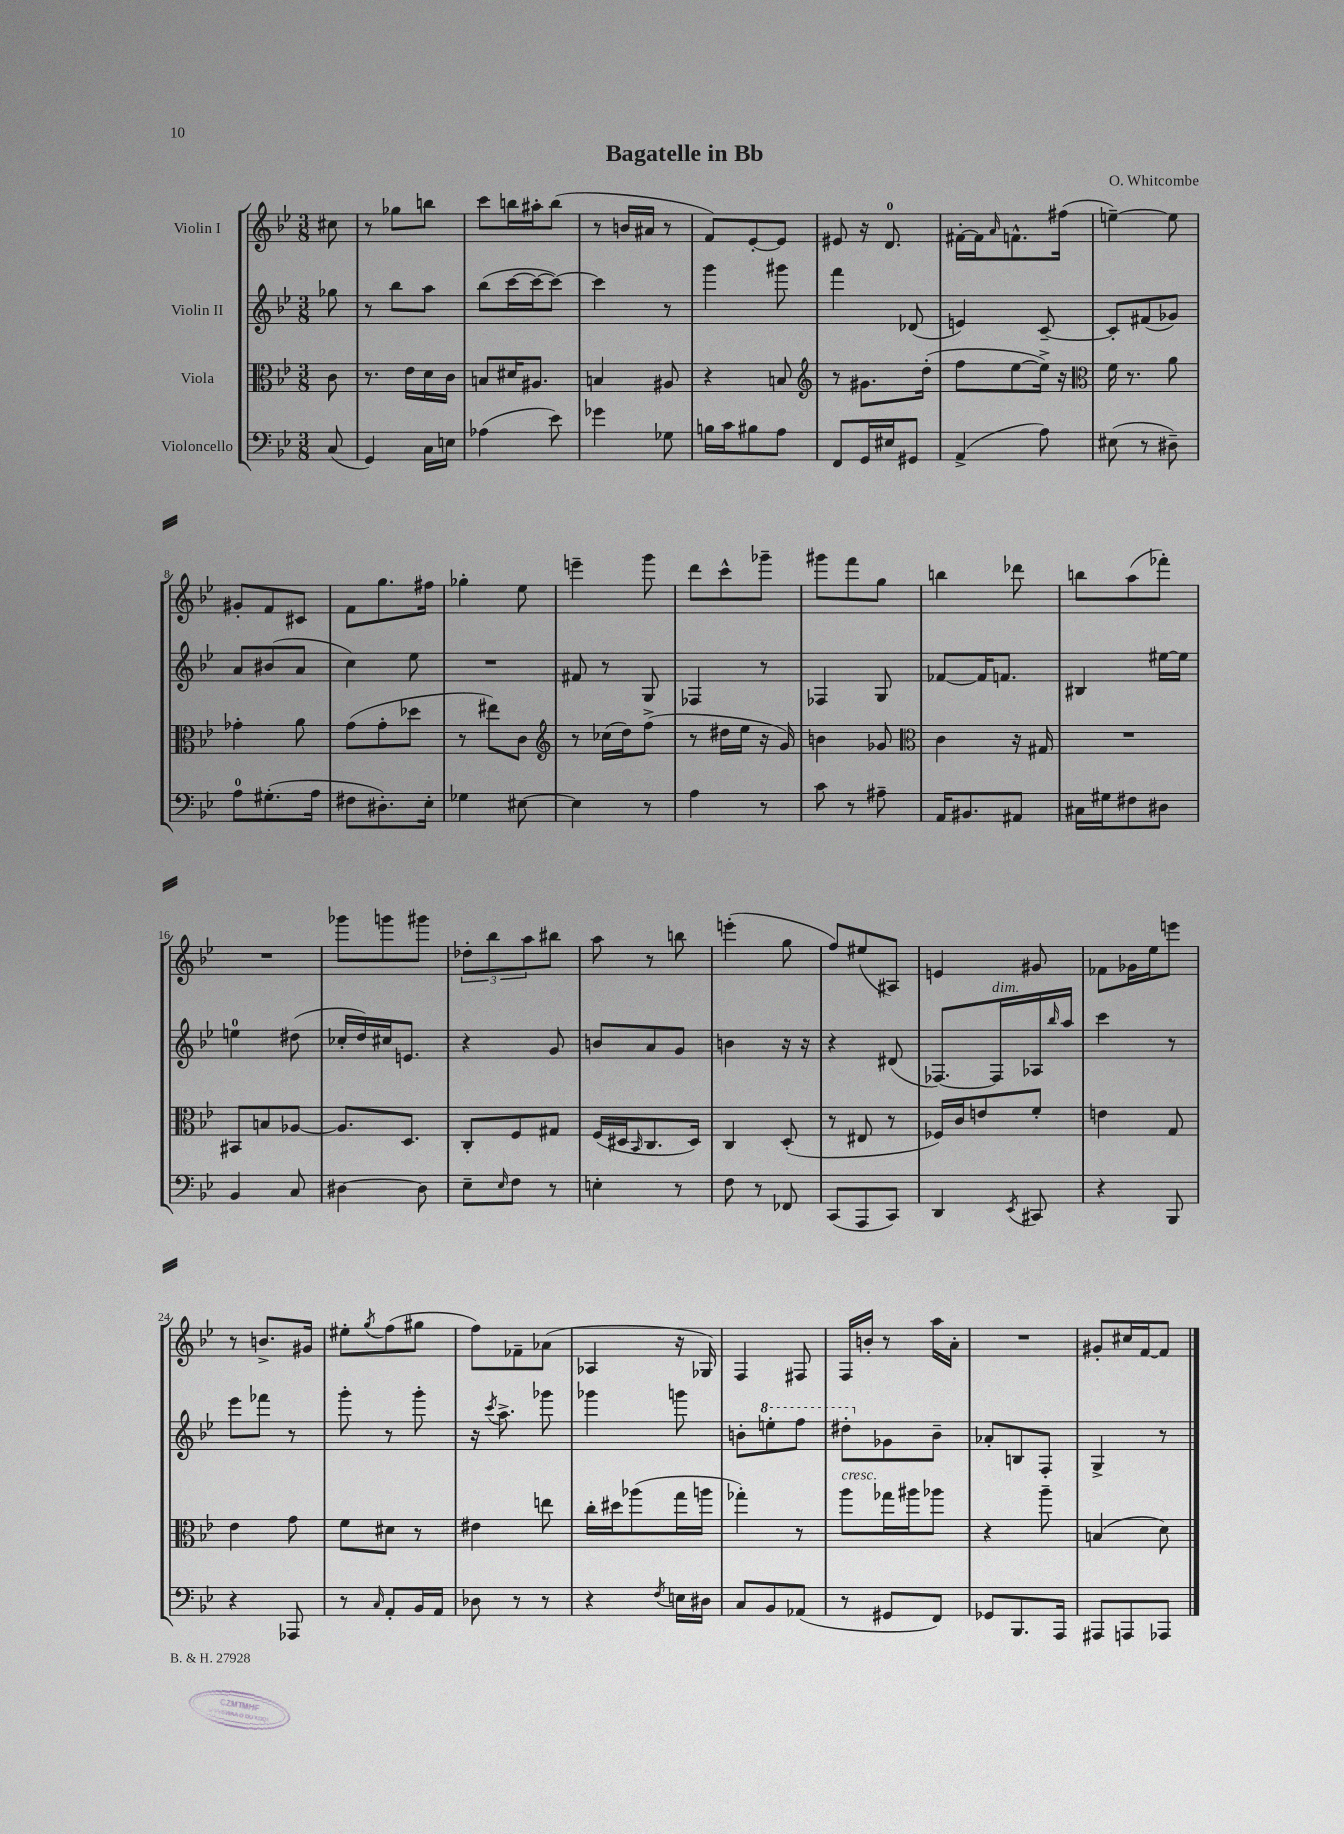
\header { title = "Bagatelle in Bb" composer = "O. Whitcombe" }
<<
\new StaffGroup <<
\new Staff = "s0" \with { instrumentName = "Violin I" } {
    \clef treble \key bes \major \numericTimeSignature \time 3/8 \partial 8
    cis''8 |
    r8 ges''8 b''8 |
    c'''8 b''16 ais''16-. b''8( |
    r8 b'16 ais'16 r8 |
    f'8) ees'8~-. ees'8 |
    eis'8 r16 d'8.-0 |
    fis'16~-. fis'16 \grace { a'16 } f'8.-^ fis''16( |
    e''4~--) e''8 |
    gis'8-. f'8 cis'8 |
    f'8 g''8. fis''16 |
    ges''4-. ees''8 |
    e'''4-- g'''8 |
    d'''8 c'''8-^ ges'''8-- |
    gis'''8 f'''8 g''8 |
    b''4 des'''8 |
    b''8 a''8( fes'''8-.) |
    R4. |
    ges'''8 g'''8 gis'''8 |
    \tuplet 3/2 { des''8-. bes''8 a''8 } bis''8 |
    a''8 r8 b''8 |
    e'''4-.( g''8 |
    f''8) eis''8( ais8) |
    e'4 gis'8 |
    fes'8 ges'16 ees''16 e'''8 |
    r8 b'8.-> gis'16 |
    eis''8-. \acciaccatura { g''8 } f''8( gis''8 |
    f''8) fes'8-- aes'8( |
    aes4 r16 ges16) |
    f4 fis8 |
    f16 b'16-. r8 a''16 a'16-. |
    R4. |
    gis'8-. cis''16 f'16~ f'8 \bar "|." |
}
\new Staff = "s1" \with { instrumentName = "Violin II" } {
    \clef treble \key bes \major \numericTimeSignature \time 3/8 \partial 8
    ges''8 |
    r8 bes''8 a''8 |
    bes''8( c'''16~ c'''16~ c'''8~) |
    c'''4 r8 |
    g'''4 gis'''8 |
    f'''4 des'8( |
    e'4) c'8~-- |
    c'8-. fis'8( ges'8) |
    a'8 bis'8( a'8 |
    c''4) ees''8 |
    R4. |
    fis'8 r8 g8 |
    fes4 r8 |
    fes4 g8 |
    fes'8~ fes'16 f'8. |
    bis4 eis''16~ eis''16 |
    e''4-0 dis''8( |
    ces''16-. d''16) cis''16 e'8. |
    r4 g'8 |
    b'8 a'8 g'8 |
    b'4 r16 r16 |
    r4 dis'8( |
    fes8.~) fes16^\markup { \italic "dim." } aes16 \grace { bes''16 } a''16 |
    c'''4 r8 |
    ees'''8 fes'''8 r8 |
    g'''8-. r8 g'''8-. |
    r16 \acciaccatura { c'''8 } a''8.-> ges'''8 |
    ges'''4 g'''8 |
    b'8-. \ottava #1 e'''8-. f'''8 |
    dis'''8-. \ottava #0 ges'8 bes'8-- |
    aes'8-. b8 f8-. |
    g4-> r8 \bar "|." |
}
\new Staff = "s2" \with { instrumentName = "Viola" } {
    \clef alto \key bes \major \numericTimeSignature \time 3/8 \partial 8
    c'8 |
    r8. ees'16 d'16 c'16 |
    b8 dis'16 ais8. |
    b4 ais8 |
    r4 b8 |
    \clef treble r8 gis'8. d''16-.( |
    f''8 ees''8~ ees''16->) r16 |
    \clef alto f'16 r8. a'8 |
    ges'4-. a'8 |
    g'8( g'8-. des''8 |
    r8 eis''8) c'8 |
    \clef treble r8 ces''16( d''16) f''8->( |
    r8 dis''16 ees''16 r16 g'16) |
    b'4 ges'8 |
    \clef alto c'4 r16 gis16 |
    R4. |
    bis,8 b8 aes8~ |
    aes8. d8. |
    c8-. f8 gis8 |
    f16( dis16 \grace { bes,16 } c8. dis16) |
    c4 d8-.( |
    r8 eis8 r8 |
    fes16) c'16 e'8 f'8-. |
    e'4 g8 |
    ees'4 g'8 |
    f'8 dis'8 r8 |
    eis'4 e''8 |
    c''16-. dis''16 aes''8( g''16 a''16 |
    ges''4-.) r8 |
    a''8^\markup { \italic "cresc." } ges''16 ais''16 aes''8 |
    r4 a''8-- |
    b4( d'8) \bar "|." |
}
\new Staff = "s3" \with { instrumentName = "Violoncello" } {
    \clef bass \key bes \major \numericTimeSignature \time 3/8 \partial 8
    c8( |
    g,4) c16 e16 |
    aes4( ees'8) |
    ges'4 ges8 |
    b16 c'16 bis8 a8 |
    f,8 g,16 eis16 gis,8 |
    a,4->( a8) |
    eis8( r8 dis8--) |
    a8-0 gis8.-.( a16 |
    fis8 dis8.-.) ees16-. |
    ges4 eis8~ |
    eis4 r8 |
    a4 r8 |
    c'8 r8 ais8-- |
    a,16 bis,8. ais,8 |
    cis16 gis16 fis8 dis8 |
    bes,4 c8 |
    dis4~ dis8 |
    ees8-- \grace { ees16 } f8 r8 |
    e4-. r8 |
    f8 r8 fes,8 |
    c,8( a,,8 c,8) |
    d,4 \acciaccatura { ees,8 } cis,8 |
    r4 bes,,8 |
    r4 aes,,8 |
    r8 \grace { c16 } a,8-. bes,16 a,16 |
    des8 r8 r8 |
    r4 \acciaccatura { f8 } e16 dis16 |
    c8 bes,8 aes,8( |
    r8 gis,8 f,8) |
    ges,8 bes,,8. a,,16 |
    ais,,8 a,,8 aes,,8 \bar "|." |
}
>>
>>
